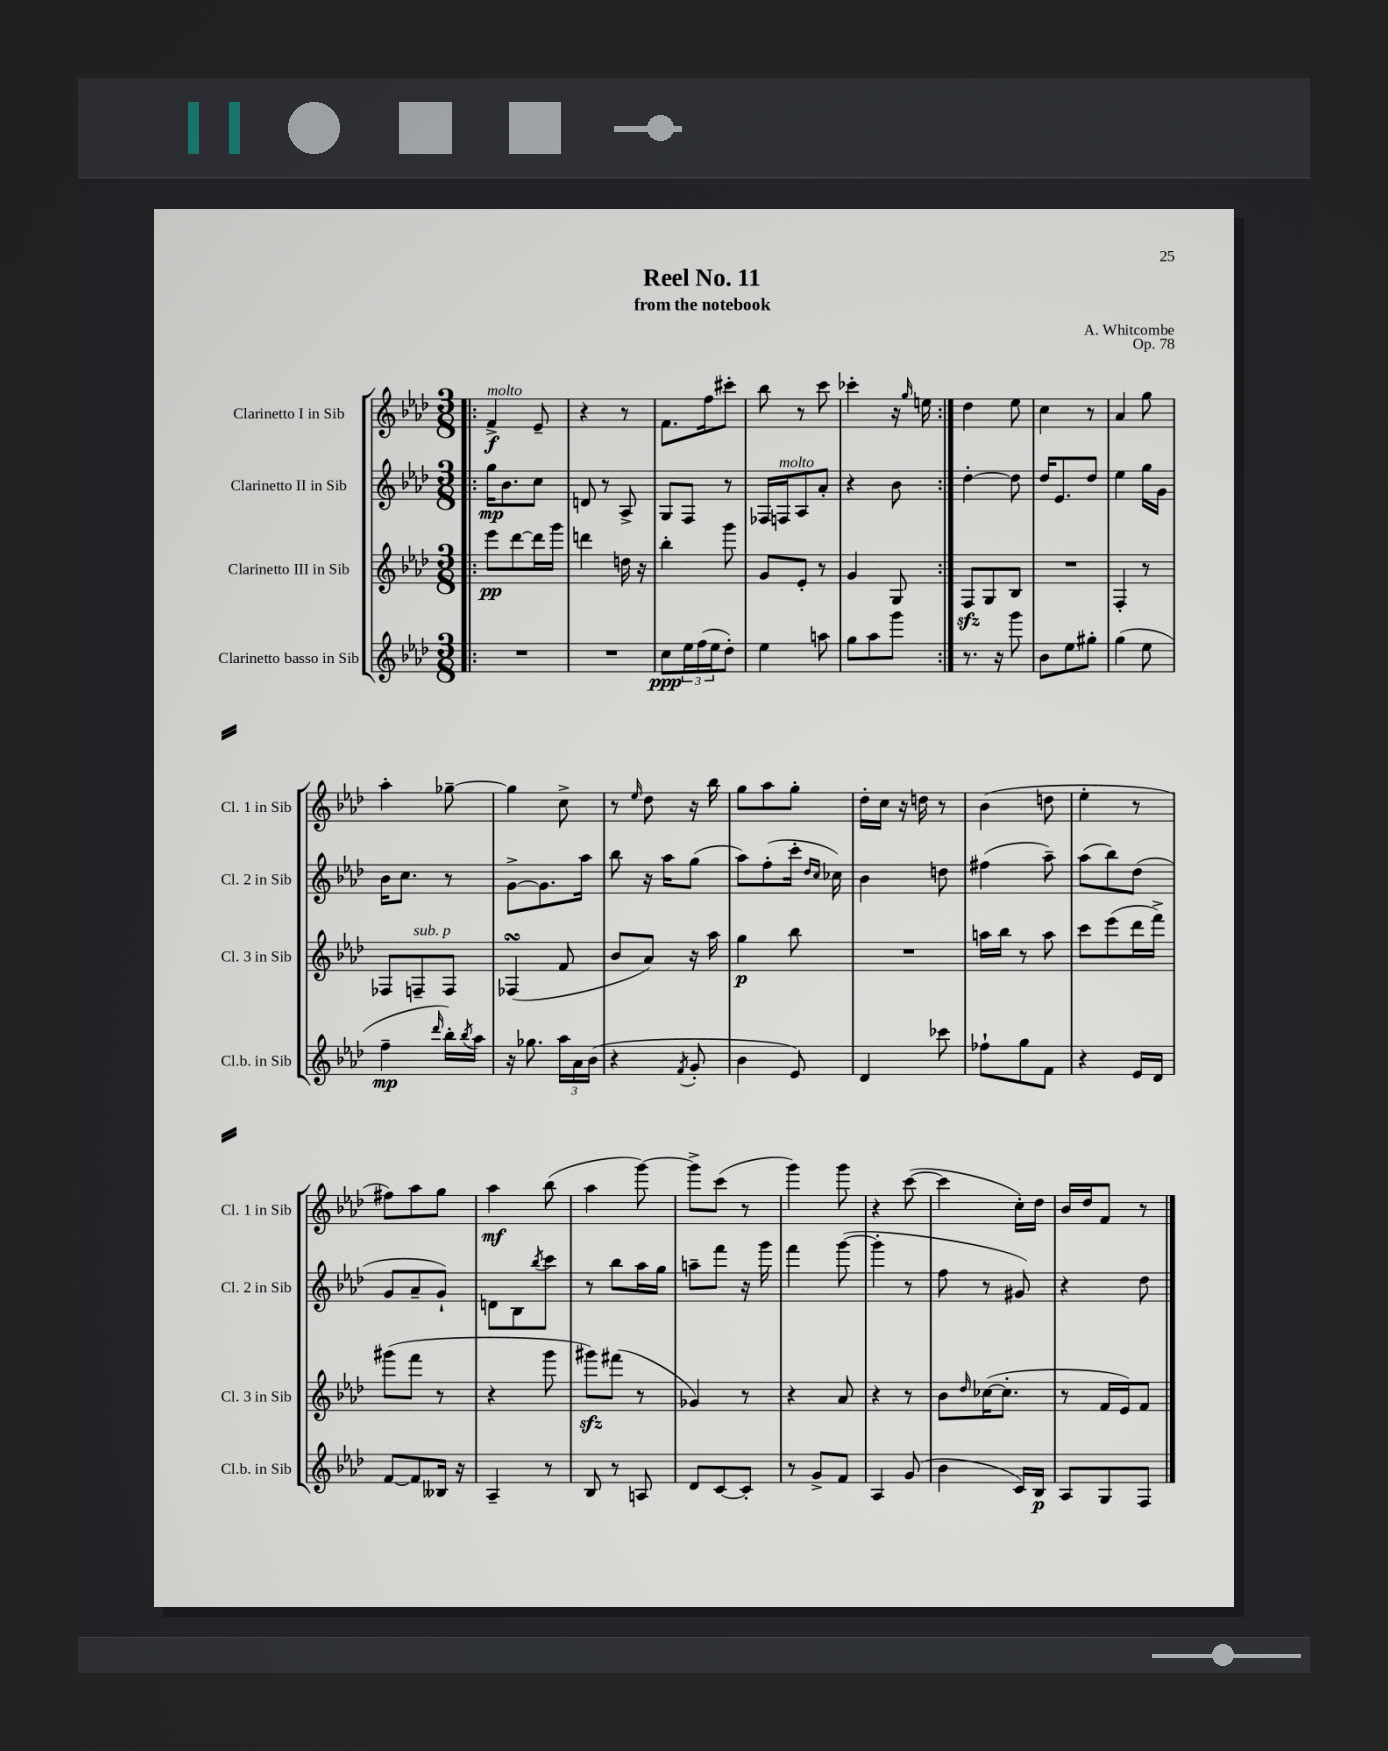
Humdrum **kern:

**kern	**dynam	**kern	**dynam	**kern	**dynam	**kern	**dynam
*part4	*part4	*part3	*part3	*part2	*part2	*part1	*part1
*staff4	*staff4	*staff3	*staff3	*staff2	*staff2	*staff1	*staff1
*I"Clarinetto basso in Sib	*	*I"Clarinetto III in Sib	*	*I"Clarinetto II in Sib	*	*I"Clarinetto I in Sib	*
*I'Cl.b. in Sib	*	*I'Cl. 3 in Sib	*	*I'Cl. 2 in Sib	*	*I'Cl. 1 in Sib	*
*clefG2	*	*clefG2	*	*clefG2	*	*clefG2	*
*k[b-e-a-d-]	*	*k[b-e-a-d-]	*	*k[b-e-a-d-]	*	*k[b-e-a-d-]	*
*M3/8	*	*M3/8	*	*M3/8	*	*M3/8	*
=1!|:	=1!|:	=1!|:	=1!|:	=1!|:	=1!|:	=1!|:	=1!|:
!	!	!	!	!	!	!LO:TX:a:i:t=molto	!
4.r	.	8eee-\L	pp	16gg\KL	mp	4f^/	f
.	.	.	.	8.b-\	.	.	.
.	.	[8ddd-\	.	.	.	.	.
.	.	16ddd-\L]	.	8cc\J	.	8e-~/	.
.	.	16ggg\JJ	.	.	.	.	.
=2	=2	=2	=2	=2	=2	=2	=2
4.r	.	4dddn\	.	8dn/	.	4r	.
.	.	.	.	8r	.	.	.
.	.	16ddn\	.	8A-^/	.	8r	.
.	.	16r	.	.	.	.	.
=3	=3	=3	=3	=3	=3	=3	=3
8cc\L	ppp	4bb-'\	.	8G/L	.	8.f\L	.
24ee-\L	.	.	.	8F/J	.	.	.
(24ff\	.	.	.	.	.	.	.
.	.	.	.	.	.	16ff\k	.
24ee-\J	.	.	.	.	.	.	.
8dd-'\J)	.	8ggg\	.	8r	.	8ccc#X'\J	.
=4	=4	=4	=4	=4	=4	=4	=4
4ee-\	.	8g/L	.	16F-X/LL	.	8bb-\	.
!	!	!	!	!LO:TX:a:i:t=molto	!	!	!
.	.	.	.	16Fn/J	.	.	.
.	.	8e-'/J	.	8A-/	.	8r	.
8aan\	.	8r	.	8a-'/J	.	8ccc\	.
=5	=5	=5	=5	=5	=5	=5	=5
8gg\L	.	4g/	.	4r	.	4ccc-X'\	.
8aa-\	.	.	.	.	.	.	.
8ggg\J	.	8G/	.	8b-\	.	16r	.
.	.	.	.	.	.	16qqgg/	.
.	.	.	.	.	.	16een\	.
=6:|!	=6:|!	=6:|!	=6:|!	=6:|!	=6:|!	=6:|!	=6:|!
8.r	.	8Fzz/L	.	[4dd-'\	.	4dd-\	.
.	.	8G/	.	.	.	.	.
16r	.	.	.	.	.	.	.
8ggg\	.	8B-/J	.	8dd-\]	.	8ee-\	.
=7	=7	=7	=7	=7	=7	=7	=7
8b-\L	.	4.r	.	16dd-/KL	.	4cc\	.
.	.	.	.	8.e-/	.	.	.
8ee-\	.	.	.	.	.	.	.
8gg#X'\J	.	.	.	8dd-/J	.	8r	.
=8	=8	=8	=8	=8	=8	=8	=8
(4gg\	.	4F'/	.	4ee-\	.	4a-/	.
8ee-\	.	8r	.	16gg\LL	.	8gg\	.
.	.	.	.	16g\JJ	.	.	.
!!LO:LB:g=z
=9	=9	=9	=9	=9	=9	=9	=9
4ff~\	mp	8F-X/L	.	16b-\KL	.	4aa-'\	.
.	.	.	.	8.cc\J	.	.	.
!	!	!LO:TX:a:i:t=sub. p	!	!	!	!	!
.	.	8Fn~/	.	.	.	.	.
16qqddd-/	.	.	.	.	.	.	.
16bb-'\LL)	.	8F/J	.	8r	.	[8gg-X~\	.
8qbb-/	.	.	.	.	.	.	.
16aa-\JJ	.	.	.	.	.	.	.
=10	=10	=10	=10	=10	=10	=10	=10
16r	.	(4F-XsSSs/	.	[8g^\L	.	4gg-\]	.
8.gg-X\	.	.	.	.	.	.	.
.	.	.	.	8.g\]	.	.	.
24aa-\LL	.	8f/	.	.	.	8cc^\	.
24a-\	.	.	.	.	.	.	.
.	.	.	.	16aa-\Jk	.	.	.
(24b-\JJ	.	.	.	.	.	.	.
=11	=11	=11	=11	=11	=11	=11	=11
4r	.	8b-/L	.	8bb-\	.	8r	.
.	.	.	.	.	.	16qqee-/	.
.	.	8a-/J)	.	16r	.	8dd-\	.
.	.	.	.	16aa-\KL	.	.	.
8qf/	.	.	.	.	.	.	.
8g'/	.	16r	.	(8gg\J	.	16r	.
.	.	16aa-\	.	.	.	16bb-\	.
=12	=12	=12	=12	=12	=12	=12	=12
4b-\	.	4gg\	p	8aa-\L)	.	8gg\L	.
.	.	.	.	(8ff'\	.	8aa-\	.
8e-/)	.	8bb-\	.	16ccc'\Jk	.	8gg'\J	.
.	.	.	.	16qqdd-/LL	.	.	.
.	.	.	.	16qqcc/JJ	.	.	.
.	.	.	.	16cc-X\)	.	.	.
=13	=13	=13	=13	=13	=13	=13	=13
4d-/	.	4.r	.	4b-\	.	16dd-'\LL	.
.	.	.	.	.	.	16cc\JJ	.
.	.	.	.	.	.	16r	.
.	.	.	.	.	.	16ddn\	.
8ccc-X\	.	.	.	8ddn\	.	8r	.
=14	=14	=14	=14	=14	=14	=14	=14
8ff-X`\L	.	16aan\LL	.	(4ff#X\	.	(4b-\	.
.	.	16bb-\JJ	.	.	.	.	.
8gg\	.	8r	.	.	.	.	.
8f\J	.	8aa\	.	8aa-~\)	.	8ddn\	.
=15	=15	=15	=15	=15	=15	=15	=15
4r	.	8ccc\L	.	(8aa-\L	.	4ee-'\	.
.	.	(8eee-\	.	8bb-\)	.	.	.
16e-/LL	.	16ddd-\L	.	(8dd-\J	.	8r	.
16d-/JJ	.	16fff^\JJ)	.	.	.	.	.
!!LO:LB:g=z
=16	=16	=16	=16	=16	=16	=16	=16
[8f/L	.	(8ggg#X\L	.	8g/L	.	8ff#X\L)	.
8f/]	.	8fff\J	.	8a-~/	.	8aa-\	.
16B--X/Jk	.	8r	.	8g`/J)	.	8gg\J	.
16r	.	.	.	.	.	.	.
=17	=17	=17	=17	=17	=17	=17	=17
4A-~/	.	4r	.	8dn\L	.	4aa-\	mf
.	.	.	.	8B-\	.	.	.
.	.	.	.	8qbb-/	.	.	.
8r	.	8ggg\	.	8ccc\J	.	(8bb-\	.
=18	=18	=18	=18	=18	=18	=18	=18
8B-/	.	8ggg#Xzz\L)	.	8r	.	4aa-\	.
8r	.	(8fff#X\J	.	8bb-\L	.	.	.
8An/	.	8r	.	16aa-\L	.	[8ggg\)	.
.	.	.	.	16gg\JJ	.	.	.
=19	=19	=19	=19	=19	=19	=19	=19
8d-/L	.	4g-X/)	.	8aan~\L	.	8ggg^\L]	.
[8c/	.	.	.	8fff\J	.	(8ccc\J	.
8c'/J]	.	8r	.	16r	.	8r	.
.	.	.	.	16ggg\	.	.	.
=20	=20	=20	=20	=20	=20	=20	=20
8r	.	4r	.	4fff\	.	4ggg\)	.
8g^/L	.	.	.	.	.	.	.
8f/J	.	8a-/	.	([8ggg\	.	8ggg\	.
=21	=21	=21	=21	=21	=21	=21	=21
4A-/	.	4r	.	4ggg'\]	.	4r	.
(8g/	.	8r	.	8r	.	([8ccc\	.
=22	=22	=22	=22	=22	=22	=22	=22
4b-\	.	8b-\L	.	8ff\	.	4ccc\]	.
.	.	16qqdd-/	.	.	.	.	.
.	.	([16cc-X\K	.	8r	.	.	.
.	.	8.cc-'\J]	.	.	.	.	.
16c/LL)	.	.	.	8g#X/)	.	16cc'\LL)	.
16B-/JJ	p	.	.	.	.	16dd-\JJ	.
=23	=23	=23	=23	=23	=23	=23	=23
8A-/L	.	8r	.	4r	.	16b-/LL	.
.	.	.	.	.	.	16dd-/J	.
8G/	.	16f/LL	.	.	.	8f/J	.
.	.	16e-/J)	.	.	.	.	.
8F/J	.	8f/J	.	8dd-\	.	8r	.
==	==	==	==	==	==	==	==
*-	*-	*-	*-	*-	*-	*-	*-
